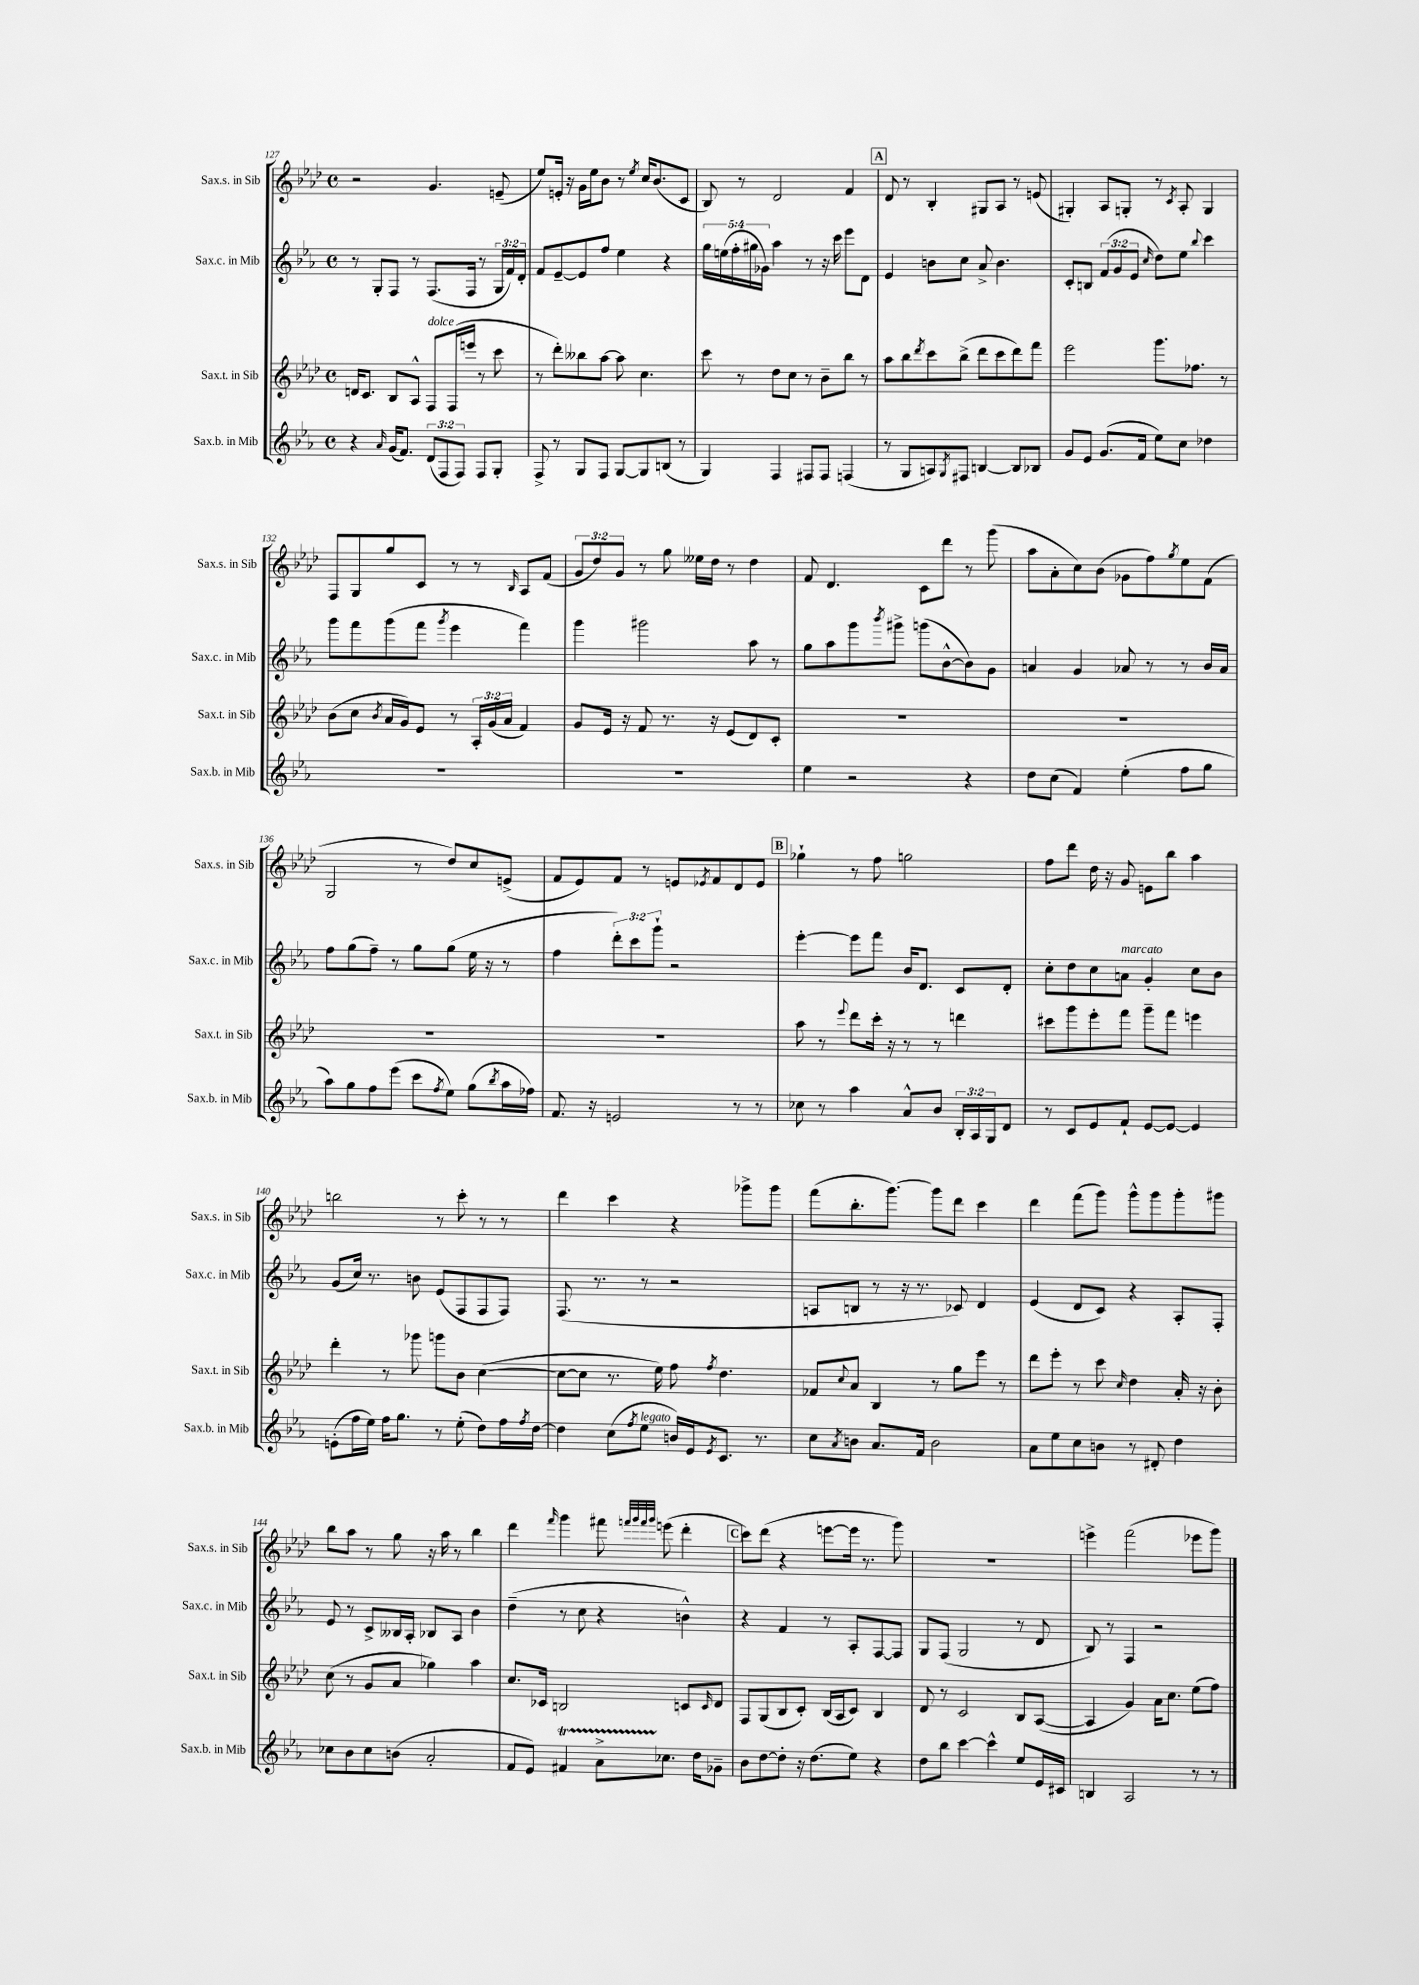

**kern	**kern	**kern	**kern
*staff4	*staff3	*staff2	*staff1
*clefG2	*clefG2	*clefG2	*clefG2
*k[b-e-a-]	*k[b-e-a-d-]	*k[b-e-a-]	*k[b-e-a-d-]
*M4/4	*M4/4	*M4/4	*M4/4
*met(c)	*met(c)	*met(c)	*met(c)
4r	16d/LK	8r	2r
.	8.c/J	.	.
.	.	8G'/L	.
16qqa-/	.	.	.
(16g/LK	8B-/L	8F/J	.
8.f/J)	.	.	.
.	8A-^^/J	8r	.
(12d/L	8F/L	(8.F/L	4.g/
12F/	.	.	.
.	(16F/L	.	.
12F/J)	.	.	.
.	16eee/JJ	16F/Jk	.
8F/L	8r	8r	.
8G'/J	8ccc\	24G/LL	(8e~/
.	.	24f/)	.
.	.	24d'/JJ	.
=	=	=	=
8F^/	8r	8f/L	8ee-/L)
8r	8ddd-'\L)	[8e-~/	16e'/Jk
.	.	.	16r
8G/L	8bb--\	8e-/]	16g\LL
.	.	.	16ee-\J
8F/J	[8aa-\J	8ff/J	8b-\J
[8G/L	8aa-\]	4ee-\	8r
.	.	.	8qee-/
8G/]	4.cc\	.	16cc/LK
.	.	.	(8.b-/
(8B/J	.	4r	.
8r	.	.	8c/J
=	=	=	=
4G/)	8ccc\	20gg\LL	8B-/)
.	.	(20ee\	.
.	.	20ff'\	.
.	8r	.	8r
.	.	20gg#\	.
.	.	20g-\JJ)	.
4F/	8dd-\L	4aa-\	2d-/
.	8cc\J	.	.
8F#/L	8r	8r	.
8F#/J	8b-~\L	16r	.
.	.	16ccc\	.
(4F/	8bb-\J	8eee-\L	4f/
.	8r	8d\J	.
=	=	=	=
8r	8aa-\L	4e-/	8d-/
8G/L	8bb-\	.	8r
.	8qddd-/	.	.
8A/)	8ccc\	8b\L	4B-'/
8qG/	.	.	.
8F#/J	(8bb-^\J	8cc\J	.
[4B/	8ddd-\L	8a-^/	8G#/L
.	8ccc\	4.b\	8A-/J
8B/]L	8ddd-\)	.	8r
8B-/J	8fff\J	.	(8e/
=	=	=	=
8g/L	2eee-\	8c'/L	4G#'/)
8e-/J	.	8B/J	.
(8.g/L	.	(12f/L	8A-/L
.	.	12g/	.
.	.	.	8G'/J
.	.	12e-/J	.
16f/Jk	.	.	.
.	.	16qqcc/	.
8ee-\L)	8.ggg\L	8dd\L)	8r
.	.	.	8qc/
8cc\J	.	8ee-\J	8A-'/
.	8.ff-\J	.	.
.	.	8qqbb-/	.
4dd-\	.	4ccc\	4G/
.	8r	.	.
=	=	=	=
1r	(8b-\L	8ggg\L	8F/L
.	8cc\J	8fff\	8G/
.	8qb-/	.	.
.	16a-/LL	(8ggg\	8gg/
.	16g/J)	.	.
.	8e-/J	8fff\J	8c/J
.	.	8qggg/	.
.	8r	4eee-\	8r
.	24A-'/LL	.	8r
.	(24g/	.	.
.	24a-/JJ	.	.
.	.	.	16qqB-/
.	4f/)	4fff\)	8A-/L
.	.	.	(8f/J
=	=	=	=
1r	8g/L	4ggg\	12g/L
.	.	.	12dd-/)
.	16e-/Jk	.	.
.	.	.	12g/J
.	16r	.	.
.	8f/	2ggg#\	8r
.	8.r	.	8gg\
.	.	.	16ee--\LL
.	16r	.	16dd-\JJ
.	(8e-/L	.	8r
.	8d-/)	8aa-\	4dd-\
.	8c'/J	8r	.
=	=	=	=
4ee-\	1r	8gg\L	8f/
.	.	8aa-\	4.d-/
2r	.	8ggg\	.
.	.	8qbbb-/	.
.	.	8ggg#^\J	.
.	.	(8ggg\L	8c\L
.	.	[8b-^^\	8ddd-\J
4r	.	8b-\])	8r
.	.	8g\J	(8ggg\
=	=	=	=
8dd\L	1r	4a/	8aa-\L
(8cc\J	.	.	8a-'\
4f/)	.	4g/	8cc\)
.	.	.	(8b-\J
(4ee-'\	.	8a-/	8g-\L
.	.	8r	8ff\)
.	.	.	8qgg/
8ff\L	.	8r	8ee-\
8gg\J	.	16b-/LL	(8f\J
.	.	16a-/JJ	.
=	=	=	=
8aa-\L)	1r	8ff\L	2G/
8gg\	.	(8gg\	.
8ff\	.	8ff~\J)	.
(8eee-\J	.	8r	.
8ccc\L	.	8gg\L	8r
8qff/	.	.	.
8ee-\J)	.	(8gg\J	8dd-/L)
(8gg\L	.	16ee-\	8cc/
.	.	16r	.
8qbb-/	.	.	.
16aa-\L	.	8r	(8e^/J
16ff-\JJ)	.	.	.
=	=	=	=
8.f/	1r	4ff\	8f/L
.	.	.	8e-/)
16r	.	.	.
2e/	.	12ddd'\L)	8f/J
.	.	12ccc\	.
.	.	.	8r
.	.	12ggg`\J	.
.	.	2r	8e/L
.	.	.	8qe-/
.	.	.	8f/
8r	.	.	8d-/
8r	.	.	8e-/J
=	=	=	=
8cc-\	8aa-\	[4eee-'\	4gg-`\
8r	8r	.	.
.	8qqeee-/	.	.
4aa-\	8ddd-\L	8eee-\]L	8r
.	16ccc'\Jk	8fff\J	8ff\
.	16r	.	.
8a-^^/L	8r	16b-/LK	2gg\
.	.	8.d/J	.
8b-/J	8r	.	.
24B-'/LL	4ddd\	8c/L	.
24A-/	.	.	.
24G/J	.	.	.
8d/J	.	8d'/J	.
=	=	=	=
8r	8ccc#\L	8cc'\L	8ff\L
8c/L	8ggg\	8dd\	8ddd-\J
8e-/	8eee-'\	8cc\	16dd-\
.	.	.	16r
8f`/J	8fff\J	8a\J	8g/
[8e-/L	8ggg~\L	4g'/	8e\L
8e-/_J	8fff\J	.	8bb-\J
4e-/]	4eee\	8cc\L	4aa-\
.	.	8b-\J	.
=	=	=	=
(8e'\L	4ddd-'\	(8g/L	2bb\
16ff\L	.	16cc/Jk)	.
16ee-\JJ)	.	8.r	.
16ff\LK	8r	.	.
8.gg\J	.	.	.
.	8ggg-\	8b\	.
8r	8ggg\L	(8e-/L	8r
(8ee-'\	8b-\J	8F/	8ccc'\
8dd\L)	([4cc\	8F/	8r
16ff\L	.	8F/J)	8r
8qff/	.	.	.
[16dd\JJ	.	.	.
=	=	=	=
4dd\]	8cc\_L	(8.F/	4ddd-\
.	8cc\]J	.	.
.	.	8.r	.
(8cc\L	8.r	.	4ccc\
8qff/	.	.	.
8ee-\J	.	8r	.
.	16ee-\)	.	.
16b/LL)	8ff\	2r	4r
16e-/J	.	.	.
8qe-/	8qff/	.	.
8.c/J	4.dd-\	.	.
.	.	.	8ggg-^\L
8.r	.	.	.
.	.	.	8ggg-\J
=	=	=	=
8cc\L	8f-/L	8A/L	(8fff\L
8qa-/	8qqcc/	.	.
8b\J	8a-/J	8B/J	8.bb-'\
8.a-/L	4B-/	8r	.
.	.	.	[8.ggg\J)
.	.	16r	.
16f/Jk	.	8.r	.
2b\	8r	.	8ggg\]L
.	8gg\L	8c-/)	8ddd-\J
.	8eee-\J	4d/	4ccc\
.	8r	.	.
=	=	=	=
8a-\L	8ddd-\L	(4e-/	4ddd-\
8ee-\	8eee-'\J	.	.
8cc\	8r	8d/L	(8fff\L
8b\J	8ccc\	8c/J)	8ggg\J)
.	16qqcc/	.	.
8r	4dd-\	4r	8ggg^^\L
8d#'/	.	.	8ggg\
4dd\	16a-'/	8A-'/L	8ggg'\
.	16r	.	.
.	8b-'\	8F'/J	8ggg#\J
=	=	=	=
8cc-\L	(8cc\	8e-/	8bb-\L
8b-\	8r	8r	8aa-\J
8cc-\	8g/L	8c^/L	8r
(8b\J	8a-/J	16B--/L	8gg\
.	.	16A-'/JJ	.
2a-'/	4gg-\)	8B-/L	16r
.	.	.	16aa-\
.	.	8A-/J	8r
.	4aa-\	4b-\	4bb-\
=	=	=	=
8f/L	8.cc/L	(4dd~\	4ddd-\
8e-/J)	.	.	.
.	16c-/Jk	.	.
.	.	.	16qqfff/
4f#/	2B/	8r	4ggg\
.	.	8cc\	.
8a-^\L	.	4r	8fff#\
.	.	.	32qqfff/LLL
.	.	.	32qqggg/
.	.	.	32qqfff/
.	.	.	32qqggg/JJJ
8.cc-\J	.	.	(8eee\
.	8c/L	4b^^\)	4ddd-'\
16dd\LK	.	.	.
.	16qqc/	.	.
8g-~\J	8d-/J	.	.
=	=	=	=
8b-\L	8F/L	4r	8ccc\L)
[8dd\	(8G/	.	(8ddd-\J
8dd'\]J	8B-/	4f/	4r
16r	8c'/J)	.	.
(8.dd\L	.	.	.
.	(16B-/LL	8r	[8eee\L
.	16A-/J	.	.
8ee-\J)	8c/J)	8A-'/L	16eee\]Jk
.	.	.	8.r
4r	4B-/	[8F/	.
.	.	8F/]J	8ggg\)
=	=	=	=
8dd\L	8d-/	8G/L	1r
8bb-\J	8r	(8F/J	.
[4ccc\	2c/	2G/	.
4ccc^^\]	.	.	.
8ee-/L	8B-/L	8r	.
16e-/L	([8A-/J	8d/	.
16c#/JJ	.	.	.
=	=	=	=
4B/	4A-/]	8B-/)	4eee^\
.	.	8r	.
2A-/	4g/)	4F/	(2fff\
.	16a-\LK	2r	.
.	8.cc\J	.	.
8r	(8ee-\L	.	8eee-\L
8r	8ff\J)	.	8ggg\J)
==	==	==	==
*-	*-	*-	*-
